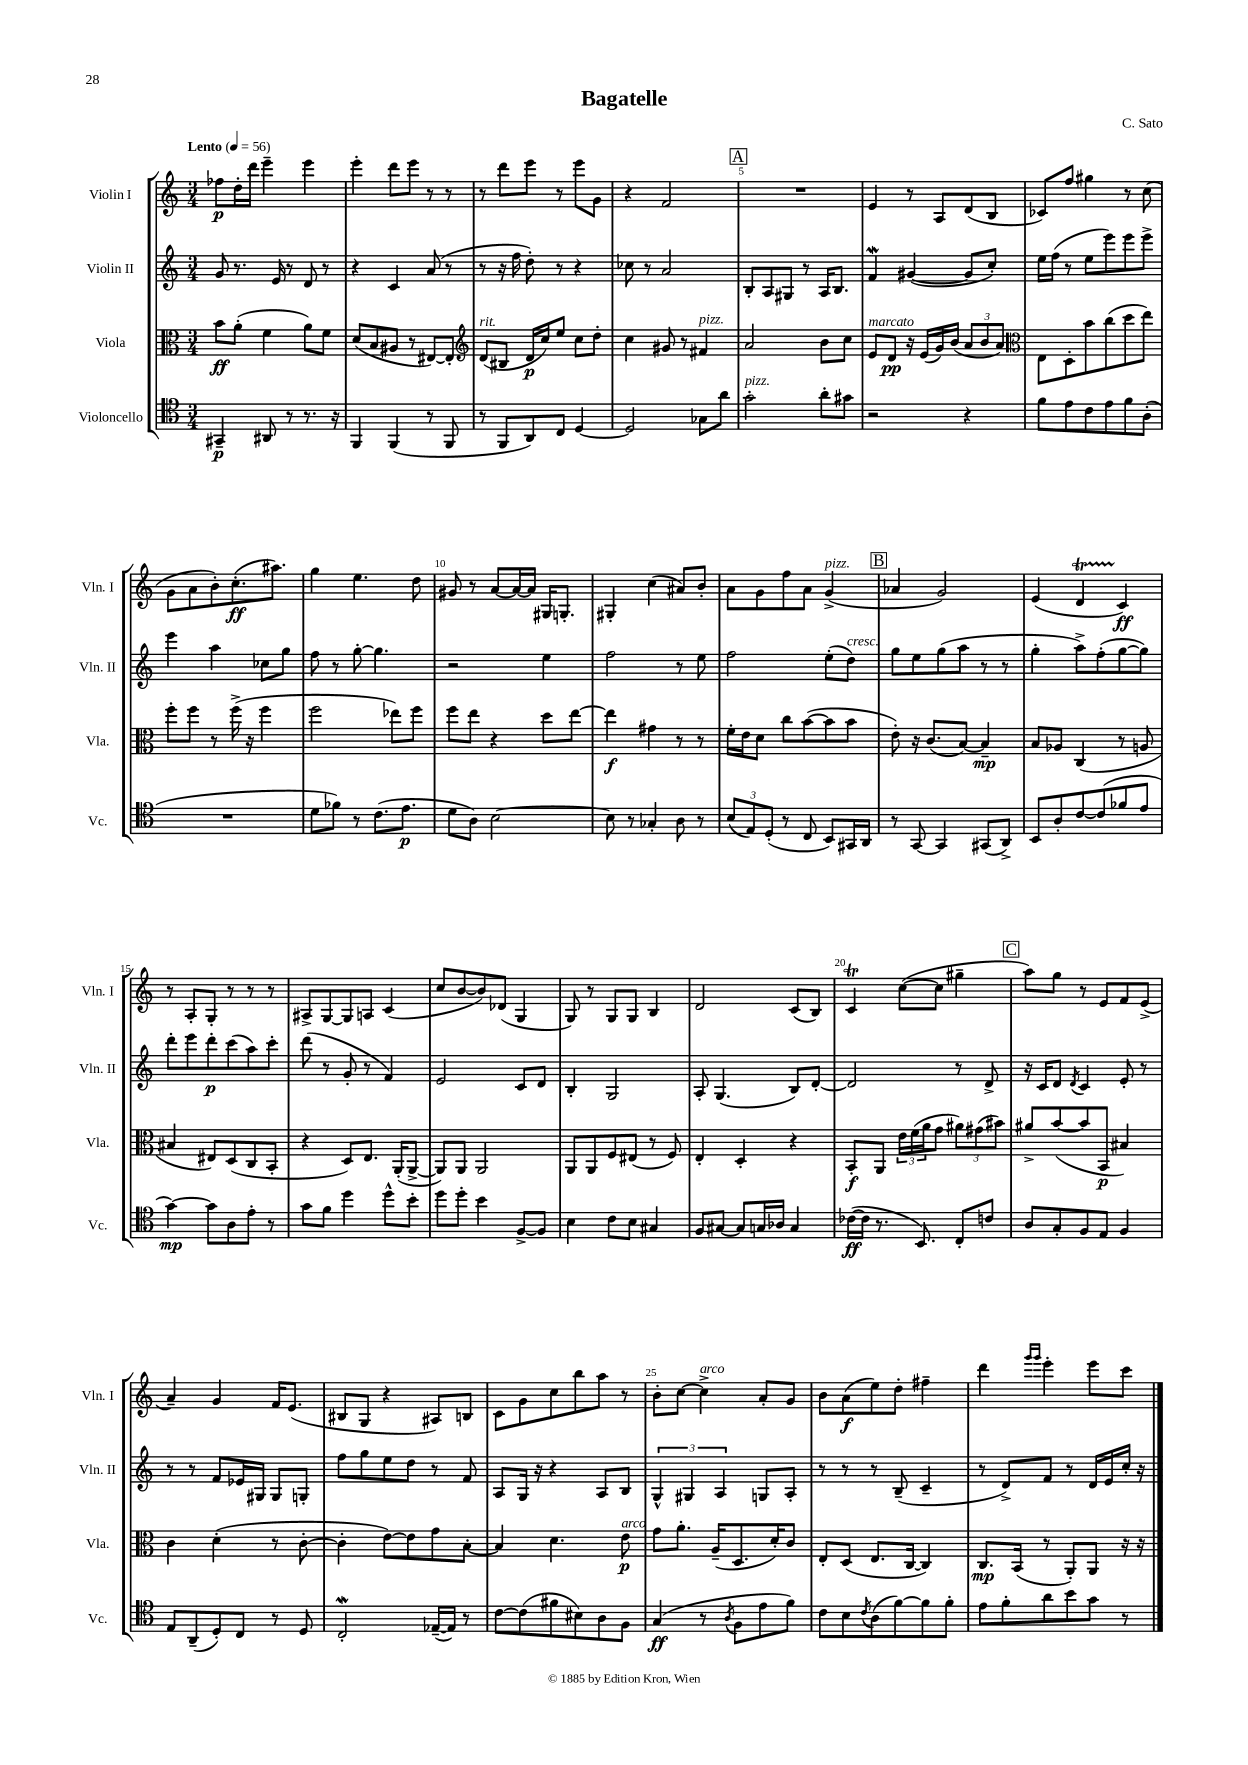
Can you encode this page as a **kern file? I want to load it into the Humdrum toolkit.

**kern	**kern	**kern	**kern
*staff4	*staff3	*staff2	*staff1
*clefC4	*clefC3	*clefG2	*clefG2
*k[]	*k[]	*k[]	*k[]
*M3/4	*M3/4	*M3/4	*M3/4
*MM56	*MM56	*MM56	*MM56
4GG#~	8b	8g	8ff-
.	(8a'	8.r	16dd'
.	.	.	16ddd
8AA#	4f	.	4eee~
.	.	16e	.
8r	.	8r	.
8.r	8a)	8d	4eee
.	8f	8r	.
16r	.	.	.
=	=	=	=
4FF	(8d	4r	4eee'
.	8B	.	.
(4FF	8A#	4c	8ddd
.	8r	.	8eee
8r	[8E#)	(8a	8r
8FF	8E#']	8r	8r
=	=	=	=
*	*clefG2	*	*
8r	(8d	8r	8r
8FF	8B#	16r	8ddd
.	.	16ff	.
8AA)	16d	8dd')	8eee
.	16cc)	.	.
8C	8ee	8r	8r
[4D	8cc	4r	8eee
.	8dd'	.	8g
=	=	=	=
2D]	4cc	8cc-	4r
.	.	8r	.
.	8g#	2a	2f
.	8r	.	.
8G-	4f#	.	.
8a	.	.	.
=	=	=	=
2g'	2a	8B'	2.r
.	.	8A	.
.	.	8G#	.
.	.	8r	.
8a'	8b	16A	.
.	.	8.B	.
8g#	8cc	.	.
=	=	=	=
2r	8e	4f	4e
.	8d	.	.
.	16r	([4g#	8r
.	(16e	.	.
.	16g)	.	8A
.	(16b	.	.
4r	12a	8g#]	(8d
.	12b	.	.
.	.	8cc')	8B
.	12a)	.	.
=	=	=	=
*	*clefC3	*	*
8f	8E	16ee	8c-)
.	.	(16ff	.
8e	8D'	8r	8ff
8c	8b	8ee	4gg#
8e	(8cc	8eee)	.
8f	8dd	8eee	8r
(8A'	8ee)	8eee^	(8cc
=	=	=	=
2.r	8ff'	4eee	8g
.	8ff	.	8a
.	8r	4aa	8b')
.	(16ff^	.	(8.cc'
.	16r	.	.
.	4ff	8cc-	.
.	.	.	8.aa#)
.	.	8gg	.
=	=	=	=
8d	2ff	8ff	4gg
8f-)	.	8r	.
8r	.	[8gg'	4.ee
(8.c	.	4.gg]	.
.	8ee-)	.	.
8.e	.	.	.
.	8ff	.	8dd
=	=	=	=
8d	8ff	2r	8g#
8A)	8ee	.	8r
[2B	4r	.	[8a
.	.	.	16a_
.	.	.	16a]
.	8dd	4ee	16G#
.	.	.	8.G'
.	[8ee	.	.
=	=	=	=
8B]	4ee]	2ff	4G#'
8r	.	.	.
4G-'	4g#	.	(4cc
8A	8r	8r	8a#)
8r	8r	8ee	8b'
=	=	=	=
(12B	16f'	2ff	8a
.	16e	.	.
12E)	.	.	.
.	8d	.	8g
(12D'	.	.	.
8r	8cc	.	8ff
8C	([8b	.	8a
8BB)	8b]	(8ee'	(4g^
16GG#	8b	8dd)	.
16AA	.	.	.
=	=	=	=
8r	8e')	8gg	4a-
[8GG	16r	8ee	.
.	(8.c	.	.
4GG]	.	(8gg	2g)
.	[8B)	8aa	.
(8GG#	4B~]	8r	.
8AA^)	.	8r	.
=	=	=	=
8BB	8B	4gg'	(4e
8A'	8A-	.	.
[8c	(4C	8aa^)	4d
(8c]	.	(8ff'	.
8f-	8r	[8gg	4c)
8e	8A	8gg])	.
=	=	=	=
[4g)	4B#	8ddd'	8r
.	.	8eee	8A'
8g]	8E#)	8ddd'	8G'
8A	(8D	(8ccc	8r
8e'	8C	8aa)	8r
8r	8BB'	8ccc'	8r
=	=	=	=
8g	4r	(8ddd	8A#^
8f	.	8r	[8G
4dd	8D)	8g'	8G]
.	8.E	8r	8A
8dd^^	.	4f)	(4c
.	(16AA'	.	.
8b'	[8AA^	.	.
=	=	=	=
8dd	8AA])	2e	8cc
8dd'	8AA	.	[8b
4b	2AA	.	8b])
.	.	.	(8d-
[8F^	.	8c	4G
8F]	.	8d	.
=	=	=	=
4B	8AA	4B'	8G)
.	8AA	.	8r
8c	8F	2G	8G
8B	(8E#	.	8G
4G#	8r	.	4B
.	8F)	.	.
=	=	=	=
8F	4E'	8A'	2d
[8G#	.	(4.G	.
8G#]	4D'	.	.
16G	.	.	.
16A-	.	.	.
4G	4r	8B)	(8c
.	.	[8d'	8B)
=	=	=	=
([16c-	8BB'	2d]	4c
16c-]	.	.	.
8.r	8AA	.	.
.	24e	.	([8cc
.	(24f	.	.
8.BB)	.	.	.
.	24a	.	.
.	8g	.	8cc]
8C'	12a#)	8r	4gg#~
.	(12g#	.	.
8c	.	8d^	.
.	12b#)	.	.
=	=	=	=
8A	8a#^	16r	8aa)
.	.	16c	.
8G'	([8b	8d	8gg
.	.	8qd	.
8F	8b]	4c	8r
8E	8BB	.	8e
4F	4B#)	8e'	8f
.	.	8r	(8e^
=	=	=	=
8E	4c	8r	4a~)
(8AA~	.	8r	.
8D')	(4d'	8f	4g
8C	.	16e-	.
.	.	16G#	.
8r	8r	8G#	16f
.	.	.	(8.e
8D	[8c'	8G'	.
=	=	=	=
2C'	4c']	8ff	8B#
.	.	8gg	8G
.	[8e)	8ee	4r
.	8e]	8dd	.
([16E-~	8g	8r	8A#)
16E-])	.	.	.
8r	[8B'	8f	8B
=	=	=	=
[8c	4B]	8A	8c
(8c]	.	16G	8g
.	.	16r	.
8f#	4.d	4r	8cc
8B#)	.	.	8bb
8A	.	8A	8aa
8F	8e	8B	8r
=	=	=	=
(4G	8g	6G^^	8b'
.	8.a'	.	[8cc
.	.	6G#	.
8r	.	.	4cc^]
.	(16A~	.	.
.	.	6A	.
8qA	.	.	.
8F	8.D	.	.
8e	.	8G	8a'
.	16d')	.	.
8f)	8c	8A'	8g
=	=	=	=
8c	8E'	8r	8b
8B	(8D	8r	(8a
8qc	.	.	.
(8A	8.E	8r	8ee)
[8f)	.	(8B~	8dd'
.	[16C	.	.
8f]	4C])	4c~	4ff#~
8f'	.	.	.
=	=	=	=
8e	8.C	8r	4ddd
8f'	.	8d^)	.
.	(16BB	.	.
.	.	.	16qqggg
.	.	.	16qqggg
8a	8r	8f	4eee'
8b	8AA')	8r	.
8g	8AA	16d	8eee
.	.	16e	.
8r	16r	16cc'	8ccc
.	16r	16r	.
==	==	==	==
*-	*-	*-	*-
